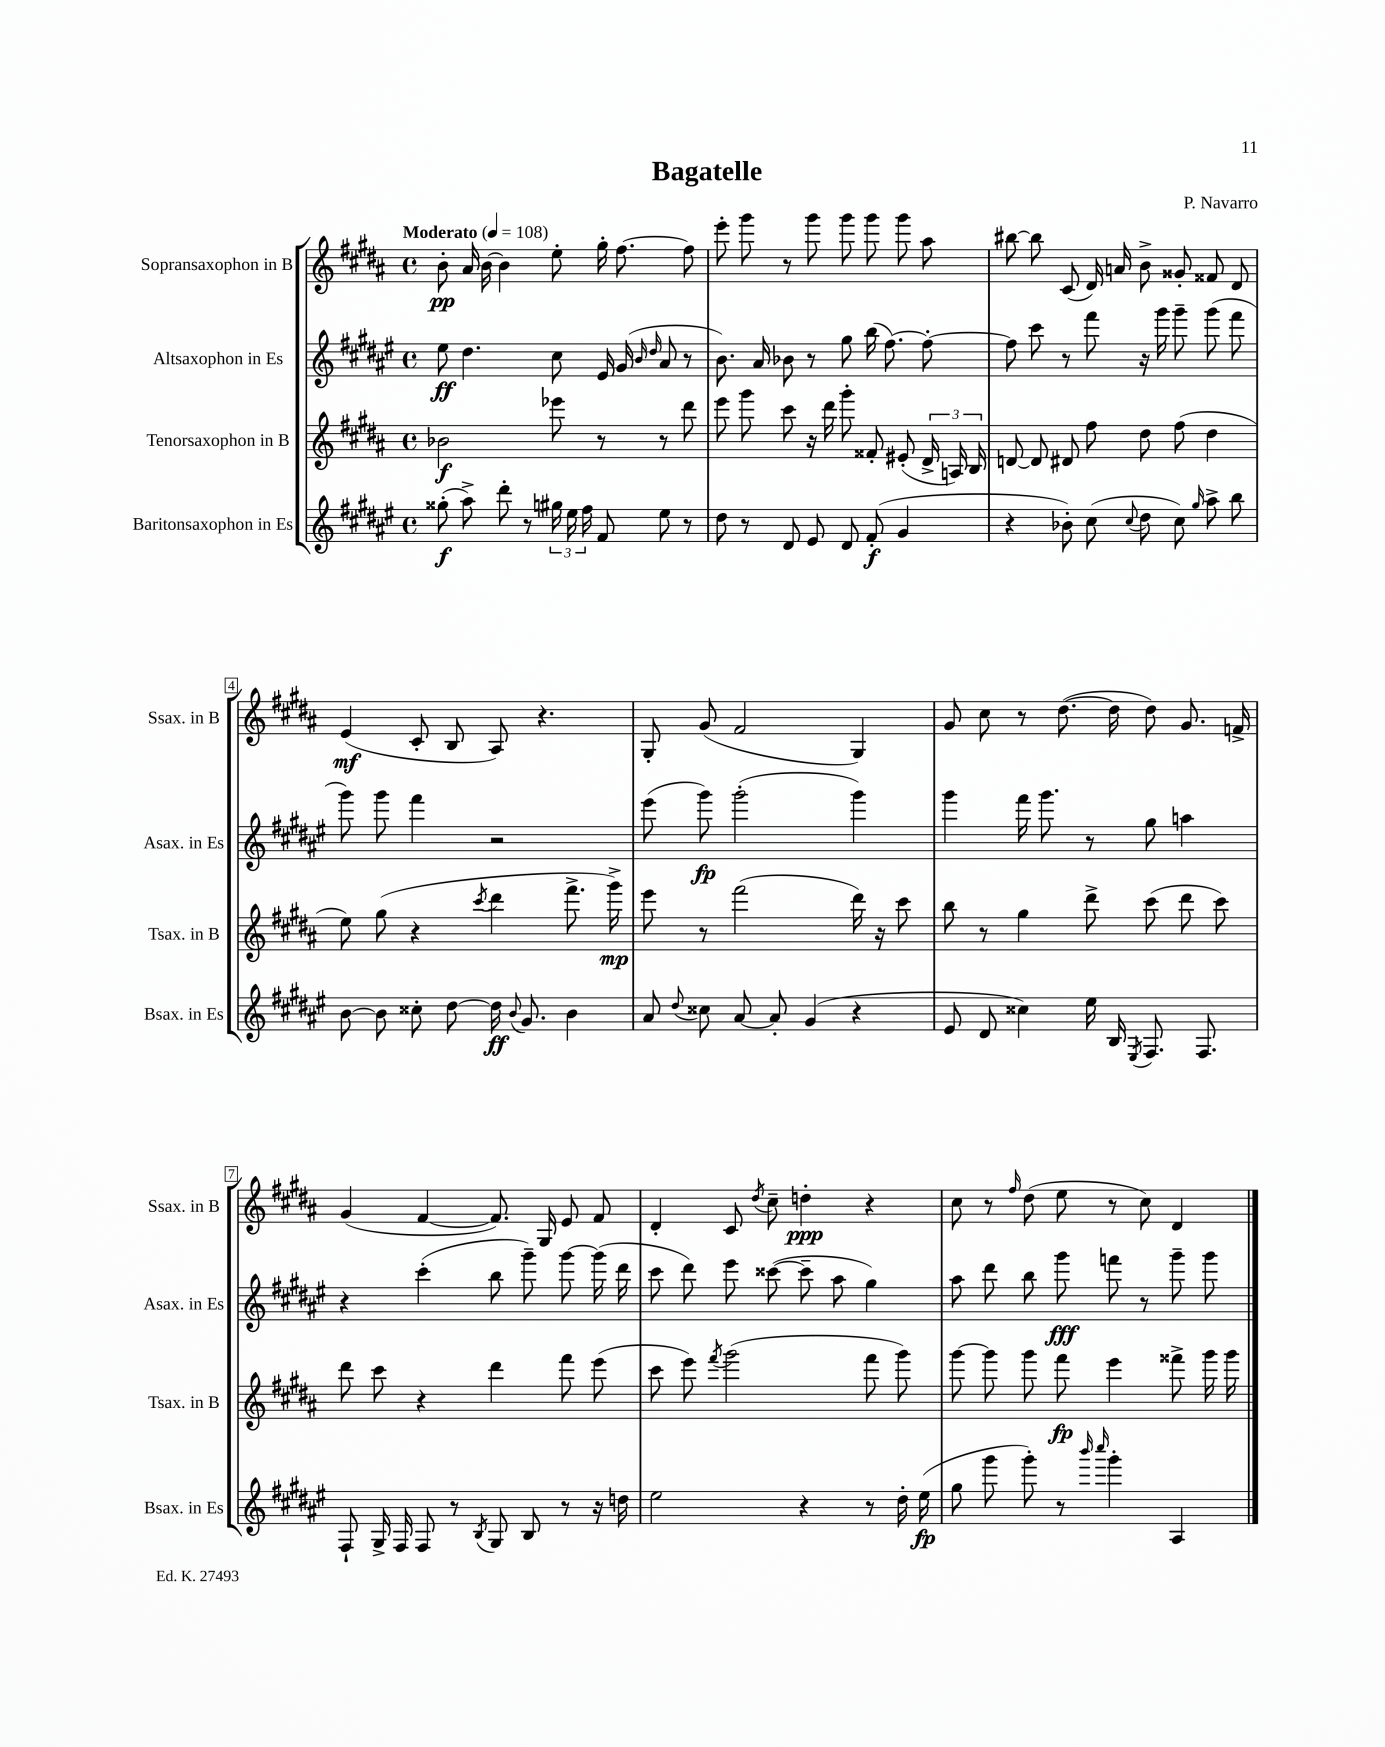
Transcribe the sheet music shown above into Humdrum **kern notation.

**kern	**dynam	**kern	**dynam	**kern	**dynam	**kern	**dynam
*part4	*part4	*part3	*part3	*part2	*part2	*part1	*part1
*staff4	*staff4	*staff3	*staff3	*staff2	*staff2	*staff1	*staff1
*I"Baritonsaxophon in Es	*	*I"Tenorsaxophon in B	*	*I"Altsaxophon in Es	*	*I"Sopransaxophon in B	*
*I'Bsax. in Es	*	*I'Tsax. in B	*	*I'Asax. in Es	*	*I'Ssax. in B	*
*clefG2	*	*clefG2	*	*clefG2	*	*clefG2	*
*k[f#c#g#d#a#e#]	*	*k[f#c#g#d#a#]	*	*k[f#c#g#d#a#e#]	*	*k[f#c#g#d#a#]	*
*M4/4	*	*M4/4	*	*M4/4	*	*M4/4	*
*met(c)	*	*met(c)	*	*met(c)	*	*met(c)	*
*MM108	*	*MM108	*	*MM108	*	*MM108	*
=1	=1	=1	=1	=1	=1	=1	=1
!	!	!	!	!	!	!LO:TX:a:B:t=Moderato	!
(8gg##X'\	f	2b-X\	f	8ee#\	ff	8b'\	pp
8aa#^\)	.	.	.	4.dd#\	.	16a#/	.
.	.	.	.	.	.	[16b\	.
8ddd#'\	.	.	.	.	.	4b\]	.
8r	.	.	.	.	.	.	.
24gg#X\	.	8eee-X\	.	8cc#\	.	8ee'\	.
24ee#\	.	.	.	.	.	.	.
24ff#\	.	.	.	.	.	.	.
8f#/	.	8r	.	16e#/	.	16gg#'\	.
.	.	.	.	(16g#/	.	[8.ff#\	.
.	.	.	.	16qqb/	.	.	.
.	.	.	.	16qqdd#/	.	.	.
8ee#\	.	8r	.	8a#/	.	.	.
8r	.	8ddd#\	.	8r	.	8ff#\]	.
=2	=2	=2	=2	=2	=2	=2	=2
8dd#\	.	8eee\	.	8.b\)	.	8eee'\	.
8r	.	8ggg#\	.	.	.	8ggg#\	.
.	.	.	.	16a#/	.	.	.
8d#/	.	8ccc#\	.	8b-X\	.	8r	.
8e#/	.	16r	.	8r	.	8ggg#\	.
.	.	16ddd#\	.	.	.	.	.
8d#/	.	8ggg#'\	.	8gg#\	.	8ggg#\	.
(8f#'/	f	8f##X'/	.	(16bb\	.	8ggg#\	.
.	.	.	.	[8.ff#\)	.	.	.
4g#/	.	(8e#X'/	.	.	.	8ggg#\	.
.	.	24d#^/	.	8ff#'\_	.	8aa#\	.
.	.	24An/)	.	.	.	.	.
.	.	24B/	.	.	.	.	.
=3	=3	=3	=3	=3	=3	=3	=3
4r	.	[8dn/	.	8ff#\]	.	[8bb#X\	.
.	.	8d/]	.	8ccc#\	.	8bb#\]	.
8b-X'\)	.	8d#X/	.	8r	.	(8c#/	.
(8cc#\	.	8ff#\	.	8fff#\	.	16d#/)	.
.	.	.	.	.	.	16an/	.
8qqcc#/	.	.	.	.	.	.	.
8dd#\	.	8dd#\	.	16r	.	8b^\	.
.	.	.	.	16ggg#\	.	.	.
8cc#\)	.	(8ff#\	.	8ggg#~\	.	8g##X'/	.
16qqgg#/	.	.	.	.	.	.	.
8aa#^\	.	4dd#\	.	(8ggg#\	.	8f##X/	.
8bb\	.	.	.	8fff#\	.	8d#/	.
!!LO:LB:g=z
=4	=4	=4	=4	=4	=4	=4	=4
[8b\	.	8ee\)	.	8ggg#\)	.	(4e/	mf
8b\]	.	(8gg#\	.	8ggg#\	.	.	.
8cc##X'\	.	4r	.	4fff#\	.	8c#'/	.
[8dd#\	.	.	.	.	.	8B/	.
.	.	8qccc#/	.	.	.	.	.
16dd#\]	ff	4ddd#\	.	2r	.	8A#/)	.
8qqb/	.	.	.	.	.	.	.
8.g#/	.	.	.	.	.	.	.
.	.	.	.	.	.	4.r	.
4b\	.	8.fff#^\	.	.	.	.	.
.	.	16ggg#^\)	mp	.	.	.	.
=5	=5	=5	=5	=5	=5	=5	=5
8a#/	.	8eee\	.	(8eee#\	.	8G#'/	.
8qqdd#/	.	.	.	.	.	.	.
8cc##X\	.	8r	.	8ggg#\)	fp	(8g#/	.
[8a#/	.	(2fff#\	.	(2ggg#'\	.	2f#/	.
8a#'/]	.	.	.	.	.	.	.
(4g#/	.	.	.	.	.	.	.
4r	.	16ddd#\)	.	4ggg#\)	.	4G#/)	.
.	.	16r	.	.	.	.	.
.	.	8ccc#\	.	.	.	.	.
=6	=6	=6	=6	=6	=6	=6	=6
8e#/	.	8bb\	.	4ggg#\	.	8g#/	.
8d#/	.	8r	.	.	.	8cc#\	.
4cc##X\)	.	4gg#\	.	16fff#\	.	8r	.
.	.	.	.	8.ggg#\	.	.	.
.	.	.	.	.	.	([8.dd#\	.
16ee#\	.	8ddd#^\	.	8r	.	.	.
16B/	.	.	.	.	.	16dd#\]	.
8qE#/	.	.	.	.	.	.	.
8.F#/	.	(8ccc#\	.	8gg#\	.	8dd#\)	.
.	.	8ddd#\	.	4aan\	.	8.g#/	.
8.F#/	.	.	.	.	.	.	.
.	.	8ccc#\)	.	.	.	.	.
.	.	.	.	.	.	16fn^/	.
!!LO:LB:g=z
=7	=7	=7	=7	=7	=7	=7	=7
8F#`/	.	8ddd#\	.	4r	.	(4g#/	.
16G#^/	.	8ccc#\	.	.	.	.	.
16F#/	.	.	.	.	.	.	.
8F#/	.	4r	.	(4ccc#'\	.	[4f#/	.
8r	.	.	.	.	.	.	.
8qB/	.	.	.	.	.	.	.
8G#/	.	4ddd#\	.	8bb\	.	8.f#/])	.
8B/	.	.	.	8ggg#~\)	.	.	.
.	.	.	.	.	.	16G#/	.
8r	.	8fff#\	.	[8ggg#\	.	8e/	.
16r	.	(8eee\	.	(16ggg#\]	.	8f#/	.
16ddn\	.	.	.	16ddd#\	.	.	.
=8	=8	=8	=8	=8	=8	=8	=8
2ee#\	.	8ccc#\	.	8ccc#\	.	4d#'/	.
.	.	8eee\)	.	8ddd#\)	.	.	.
.	.	8qfff#/	.	.	.	.	.
.	.	(2ggg#\	.	8eee#\	.	8c#/	.
.	.	.	.	.	.	8qdd#/	.
.	.	.	.	([8ccc##X\	.	8cc#~\	.
4r	.	.	.	8ccc##~\]	.	4ddn'\	ppp
.	.	.	.	8aa#\	.	.	.
8r	.	8fff#\	.	4gg#\)	.	4r	.
16dd#'\	.	8ggg#\)	.	.	.	.	.
(16ee#\	fp	.	.	.	.	.	.
=9	=9	=9	=9	=9	=9	=9	=9
8gg#\	.	[8ggg#\	.	8aa#\	.	8cc#\	.
8ggg#\	.	8ggg#\]	.	8ddd#\	.	8r	.
.	.	.	.	.	.	16qqff#/	.
8ggg#'\)	.	8ggg#\	.	8bb\	.	(8dd#\	.
8r	.	8fff#\	fp	8ggg#\	fff	8ee\	.
16qqbbb/	.	.	.	.	.	.	.
16qqcccc#/	.	.	.	.	.	.	.
4ggg#'\	.	4eee\	.	8fffn\	.	8r	.
.	.	.	.	8r	.	8cc#\)	.
4A#/	.	8fff##X^\	.	8ggg#~\	.	4d#/	.
.	.	16ggg#\	.	8ggg#\	.	.	.
.	.	16ggg#\	.	.	.	.	.
==	==	==	==	==	==	==	==
*-	*-	*-	*-	*-	*-	*-	*-
